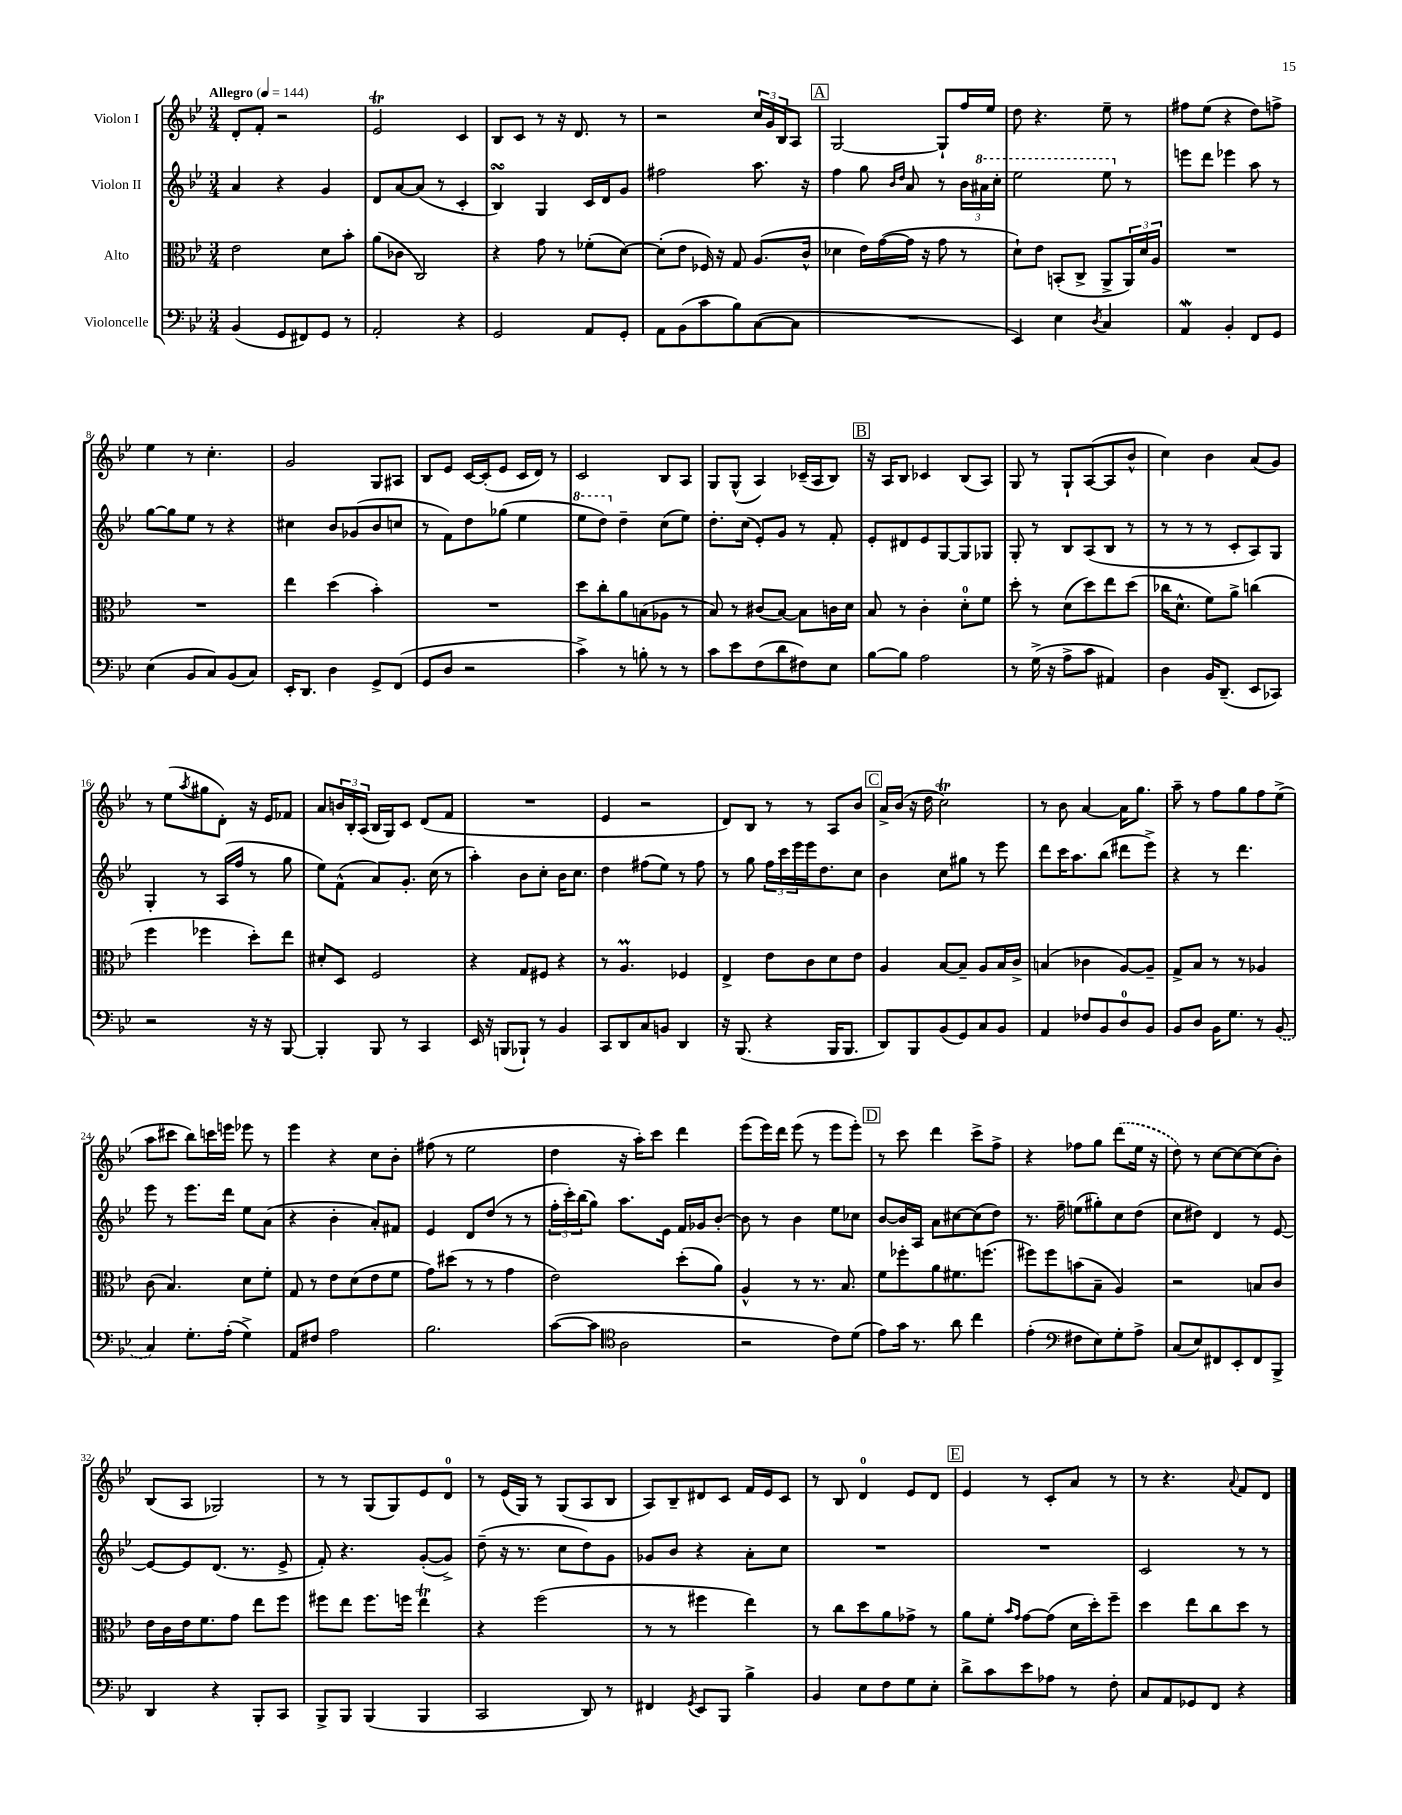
<<
\new StaffGroup <<
\new Staff = "s0" \with { instrumentName = "Violon I" } {
    \clef treble \key bes \major \numericTimeSignature \time 3/4 \tempo "Allegro" 4 = 144
    d'8-. f'8-. r2 |
    ees'2\trill c'4 |
    bes8 c'8 r8 r16 d'8. r8 |
    r2 \tuplet 3/2 { c''16 g'16 bes16 } a8 |
    \mark \markup { \box "A" } g2~ g8-! f''16 ees''16 |
    d''8 r4. ees''8-- r8 |
    fis''8 ees''8( r4 d''8) f''8-> |
    ees''4 r8 c''4.-. |
    g'2 g8 ais8 |
    bes8 ees'8 c'16~ c'16-.( ees'8 c'16 d'16) r8 |
    c'2 bes8 a8 |
    g8 g8-^( a4) ces'16--( a16 bes8) |
    \mark \markup { \box "B" } r16 a16 bes8 ces'4 bes8( a8) |
    g8 r8 g8-! a8~( a8 bes'8-^ |
    c''4) bes'4 a'8( g'8) |
    r8 ees''8( \acciaccatura { a''8 } gis''8 d'8-.) r16 ees'16 fes'8 |
    a'8 \tuplet 3/2 { b'16 bes16-. a16( } bes16 g16) c'8 d'8( f'8 |
    R2. |
    ees'4 r2 |
    d'8) bes8 r8 r8 a8 bes'8 |
    \mark \markup { \box "C" } a'16-> bes'16( r16 d''16 c''2\trill) |
    r8 bes'8 a'4~ a'16 g''8. |
    a''8-- r8 f''8 g''8 f''8 ees''8->( |
    a''8 cis'''8 bes''8) c'''16 e'''16 ees'''8 r8 |
    ees'''4 r4 c''8 bes'8-. |
    fis''8( r8 ees''2 |
    d''4 r16 a''16-.) c'''8 d'''4 |
    ees'''8( ees'''16) d'''16 ees'''8( r8 ees'''8 ees'''8-.) |
    \mark \markup { \box "D" } r8 c'''8 d'''4 c'''8-> f''8-> |
    r4 fes''8 g''8 \once \slurDashed d'''8( ees''16 r16 |
    d''8) r8 c''8~ c''8~ c''8( bes'8-.) |
    bes8( a8 ges2) |
    r8 r8 g8( g8) ees'8 d'8-0 |
    r8 ees'16( g16) r8 g8( a8 bes8 |
    a8) bes8-- dis'8 c'8 f'16 ees'16 c'8 |
    r8 bes8 d'4-0 ees'8 d'8 |
    \mark \markup { \box "E" } ees'4 r8 c'8-. a'8 r8 |
    r8 r4. \appoggiatura { a'8 } f'8 d'8 \bar "|." |
}
\new Staff = "s1" \with { instrumentName = "Violon II" } {
    \clef treble \key bes \major \numericTimeSignature \time 3/4
    a'4 r4 g'4 |
    d'8 a'8~ a'8( r8 c'4-. |
    bes4\turn) g4 c'16 d'16 g'8 |
    fis''2 a''8. r16 |
    \mark \markup { \box "A" } f''4 g''8 \grace { bes'16 d''16 } a'8 r8 \tuplet 3/2 { bes'16 \ottava #1 ais''16 c'''16-. } |
    ees'''2 ees'''8 \ottava #0 r8 |
    e'''8 d'''8 ees'''4 a''8 r8 |
    g''8~ g''8 ees''8 r8 r4 |
    cis''4 bes'8 ges'8( bes'8 c''8 |
    r8 f'8) d''8 ges''8( ees''4 |
    \ottava #1 ees'''8 d'''8) \ottava #0 d''4-- c''8( ees''8) |
    d''8.-. c''16( ees'8-.) g'8 r8 f'8-. |
    \mark \markup { \box "B" } ees'8-. dis'8 ees'8 g8~ g8 ges8 |
    g8-. r8 bes8 a8( bes8 r8 |
    r8 r8 r8 c'8-. a8) g8 |
    g4-. r8 a16( f''16 r8 g''8 |
    ees''8) f'8-^( a'8) g'8.-. c''16( r8 |
    a''4-.) bes'8 c''8-. bes'16 c''8. |
    d''4 fis''8( ees''8) r8 fis''8 |
    r8 g''8 \tuplet 3/2 { f''16 c'''16 ees'''16 } ees'''16 d''8. c''8 |
    \mark \markup { \box "C" } bes'4 c''8 gis''8 r8 ees'''8 |
    d'''8 c'''16 a''8. bes''8( dis'''8 ees'''8->) |
    r4 r8 d'''4. |
    ees'''8 r8 ees'''8. d'''16 ees''8 a'8( |
    r4 bes'4-. a'8-.) fis'8 |
    ees'4 d'8 d''8( r8 r8 |
    \tuplet 3/2 { f''16-. c'''16-.) bes''16( } g''8) a''8. ees'16 f'16 ges'16 bes'8~-. |
    bes'8 r8 bes'4 ees''8 ces''8 |
    \mark \markup { \box "D" } bes'8~ bes'16 a16 a'8 cis''8~ cis''8( d''8) |
    r8. f''16-- e''8( gis''8-.) c''8 d''8( |
    c''8 dis''8) d'4 r8 ees'8~ |
    ees'8~ ees'8 d'8.( r8. ees'8-> |
    f'8-.) r4. g'8~-.( g'8->) |
    d''8--( r16 r8. c''8 d''8) g'8 |
    ges'8 bes'8 r4 a'8-. c''8 |
    R2. |
    \mark \markup { \box "E" } R2. |
    c'2 r8 r8 \bar "|." |
}
\new Staff = "s2" \with { instrumentName = "Alto" } {
    \clef alto \key bes \major \numericTimeSignature \time 3/4
    ees'2 d'8 bes'8-. |
    a'8( ces'8 c2) |
    r4 g'8 r8 fes'8-.( d'8~) |
    d'8-.( ees'8 fes16) r16 g8 a8.( c'16-^ |
    \mark \markup { \box "A" } des'4 ees'16) g'16~( g'16 r16 g'8 r8 |
    d'8-!) ees'8 b,8-.( c8-> a,8-> \tuplet 3/2 { a,16) d'16 a16 } |
    R2. |
    R2. |
    ees''4 d''4( bes'4-.) |
    R2. |
    d''8 c''8-. a'8 b8( aes8 r8 |
    bes8) r8 cis'8( bes8~) bes8 c'16 d'16 |
    \mark \markup { \box "B" } bes8 r8 c'4-. d'8-0-. f'8 |
    d''8-. r8 d'8( d''8) ees''8 d''8( |
    ces''16 d'8.-^ f'8) a'8-> c''4( |
    f''4 fes''4 d''8-.) ees''8 |
    dis'8-. d8 f2 |
    r4 g8 fis8 r4 |
    r8 a4.\prall fes4 |
    ees4-> ees'8 c'8 d'8 ees'8 |
    \mark \markup { \box "C" } a4 bes8~ bes8-- a8 bes16 c'16-> |
    b4( ces'4 a8~) a8-- |
    g8-> bes8 r8 r8 aes4 |
    c'8( bes4.) d'8 f'8-. |
    g8 r8 ees'8 d'8( ees'8 f'8 |
    g'8) dis''8( r8 r8 g'4 |
    ees'2) d''8-.( a'8) |
    a4-^ r8 r8. bes8. |
    \mark \markup { \box "D" } f'8 fes''8-. a'8 fis'8. f''8.( |
    fis''8) fis''8 b'8( bes8-- a4) |
    r2 b8 c'8 |
    ees'16 c'16 ees'16 f'8. g'8 ees''8 f''8 |
    fis''8 ees''8 fis''8. f''16 ees''4\trill |
    r4 f''2( |
    r8 r8 fis''4 ees''4) |
    r8 c''8 d''8 a'8 ges'8-> r8 |
    \mark \markup { \box "E" } a'8 f'8-. \grace { bes'16 g'16 } g'8~ g'8( d'16 d''16-.) f''8-- |
    d''4 ees''8 c''8 d''8 r8 \bar "|." |
}
\new Staff = "s3" \with { instrumentName = "Violoncelle" } {
    \clef bass \key bes \major \numericTimeSignature \time 3/4
    bes,4( g,8 fis,8) g,8 r8 |
    a,2-. r4 |
    g,2 a,8 g,8-. |
    a,8 bes,8( c'8 bes8) c8~( c8 |
    \mark \markup { \box "A" } R2. |
    ees,4) ees4 \acciaccatura { d8 } c4 |
    a,4\mordent bes,4-. f,8 g,8 |
    ees4( bes,8 c8) bes,8( c8) |
    ees,16-. d,8. d4 g,8-> f,8( |
    g,8 d8 r2 |
    c'4->) r8 b8-. r8 r8 |
    c'8 ees'8 f8( d'8 fis8) ees8 |
    \mark \markup { \box "B" } bes8~ bes8 a2 |
    r8 g16->( r16 a8-> c'8 ais,4) |
    d4 bes,16 d,8.--( ees,8 ces,8) |
    r2 r16 r16 bes,,8~ |
    bes,,4-. bes,,8 r8 c,4 |
    ees,16 r16 b,,8( bes,,8-!) r8 bes,4 |
    c,8 d,8 c8 b,8 d,4 |
    r16 bes,,8.( r4 bes,,16 bes,,8. |
    \mark \markup { \box "C" } d,8) bes,,8 bes,8( g,8) c8 bes,8 |
    a,4 fes8 bes,8 d8-0 bes,8 |
    bes,8 d8 bes,16 g8. r8 \once \slurDashed bes,8( |
    c4) g8.-. a16-.( g4->) |
    a,8 fis8 a2 |
    bes2. |
    c'8~( c'8 \clef tenor a2 |
    r2 c'8) d'8( |
    \mark \markup { \box "D" } ees'8) g'16 r8. a'8 c''4 |
    ees'4-.( \clef bass fis8 ees8) g8-. a8-> |
    c8( ees8) fis,8 ees,8-. fis,8 bes,,8-> |
    d,4 r4 bes,,8-. c,8 |
    bes,,8-> bes,,8 bes,,4( bes,,4 |
    c,2 d,8) r8 |
    fis,4 \acciaccatura { g,8 } ees,8 bes,,8 bes4-> |
    bes,4 ees8 f8 g8 ees8-. |
    \mark \markup { \box "E" } d'8-> c'8 ees'8 aes8 r8 f8-. |
    c8 a,8 ges,8 f,8 r4 \bar "|." |
}
>>
>>
